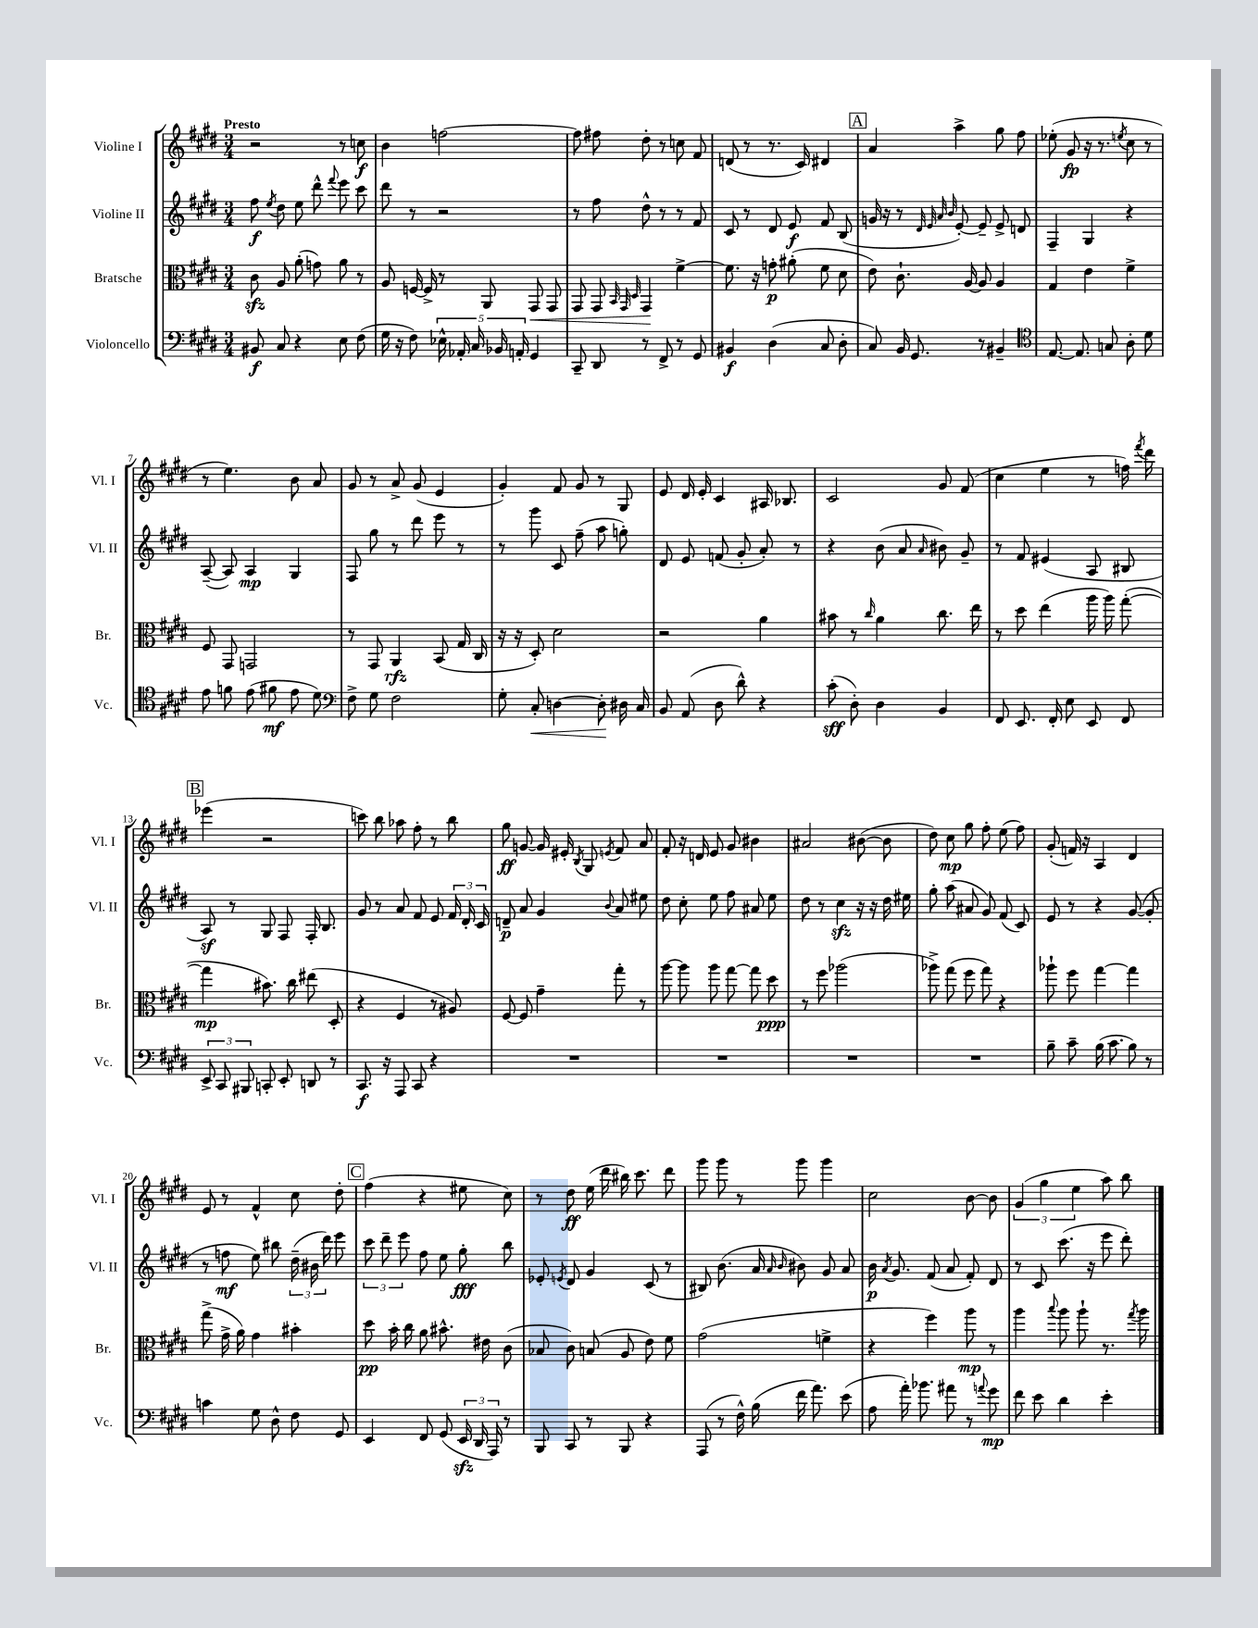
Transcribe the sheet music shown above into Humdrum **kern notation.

**kern	**dynam	**kern	**dynam	**kern	**dynam	**kern	**dynam
*part4	*part4	*part3	*part3	*part2	*part2	*part1	*part1
*staff4	*staff4	*staff3	*staff3	*staff2	*staff2	*staff1	*staff1
*I"Violoncello	*	*I"Bratsche	*	*I"Violine II	*	*I"Violine I	*
*I'Vc.	*	*I'Br.	*	*I'Vl. II	*	*I'Vl. I	*
*clefF4	*	*clefC3	*	*clefG2	*	*clefG2	*
*k[f#c#g#d#]	*	*k[f#c#g#d#]	*	*k[f#c#g#d#]	*	*k[f#c#g#d#]	*
*M3/4	*	*M3/4	*	*M3/4	*	*M3/4	*
=1	=1	=1	=1	=1	=1	=1	=1
!	!	!	!	!	!	!LO:TX:a:B:t=Presto	!
8BB#X/	f	8c#zz\	.	8ff#\	f	2r	.
.	.	.	.	8qee/	.	.	.
8C#/	.	8A/	.	8dd#\	.	.	.
4r	.	(8a'\	.	8ee\	.	.	.
.	.	8gn\)	.	8ddd#^^\	.	.	.
.	.	.	.	8qqfff#/	.	.	.
8E\	.	8a\	.	8eee\	.	8r	.
(8F#\	.	8r	.	8ccc#\	.	8ccn\	f
=2	=2	=2	=2	=2	=2	=2	=2
16G#\	.	8A/	.	8ddd#\	.	4b\	.
16r	.	.	.	.	.	.	.
8F#\)	.	[16Fn/	.	8r	.	.	.
.	.	16F^/]	.	.	.	.	.
20E-X^^\	.	8r	.	2r	.	[2ffn\	.
20AA-X'/	.	.	.	.	.	.	.
20C#/	.	.	.	.	.	.	.
.	.	8AA/	.	.	.	.	.
20BB-X/	.	.	.	.	.	.	.
20AAn'/	.	.	.	.	.	.	.
!	!	!	!LO:HP:b	!	!	!	!
4GG#/	.	8GG#/	<	.	.	.	.
.	.	8GG#/	.	.	.	.	.
=3	=3	=3	=3	=3	=3	=3	=3
8CC#~/	.	8GG#/	.	8r	.	8ff\]	.
8DD#/	.	8GG#/	.	8ff#\	.	8ff#X\	.
.	.	32qqBB/	.	.	.	.	.
.	.	32qqGG#/	.	.	.	.	.
.	.	32qqD#/	.	.	.	.	.
8r	.	4GG#/	.	8dd#^^\	.	8dd#'\	.
8FF#^/	.	.	.	8r	.	8r	.
8r	.	[4f#^\	[	8r	.	8ccn\	.
8GG#/	.	.	.	8f#/	.	8f#/	.
=4	=4	=4	=4	=4	=4	=4	=4
4BB#X/	f	8.f#\]	.	8c#/	.	(8dn/	.
.	.	.	.	8r	.	8r	.
.	.	16r	.	.	.	.	.
(4D#\	.	8gn'\	p	8d#/	.	8.r	.
.	.	(8a#X'\	.	8e/	f	.	.
.	.	.	.	.	.	16c#/)	.
8C#/	.	8f#\	.	8f#/	.	4d#X/	.
8D#'\	.	8d#\	.	(8B/	.	.	.
!!LO:REH:place=s1:t=A
=5	=5	=5	=5	=5	=5	=5	=5
8C#/)	.	8e\)	.	16gn/	.	4a/	.
.	.	.	.	16r	.	.	.
16BB/	.	8.c#`\	.	8r	.	.	.
8.GG#/	.	.	.	.	.	.	.
.	.	.	.	32qqd#/	.	.	.
.	.	.	.	32qqe/	.	.	.
.	.	.	.	32qqa/	.	.	.
.	.	.	.	32qqb/	.	.	.
.	.	.	.	[8e'/)	.	4aa^\	.
.	.	[16A/	.	.	.	.	.
8r	.	8A/]	.	8e~/]	.	.	.
4BB#X~/	.	4A/	.	8e^/	.	8gg#\	.
.	.	.	.	8dn/	.	8ff#\	.
=6	=6	=6	=6	=6	=6	=6	=6
*clefC4	*	*	*	*	*	*	*
[8.E/	.	4G#/	.	4F#~/	.	(8ee-X'\	.
.	.	.	.	.	.	8g#/	fp
8.E/]	.	.	.	.	.	.	.
.	.	4e\	.	4G#/	.	16r	.
.	.	.	.	.	.	8.r	.
8Gn/	.	.	.	.	.	.	.
.	.	.	.	.	.	8qeen/	.
8A'\	.	4f#^\	.	4r	.	8cc#\	.
8d#\	.	.	.	.	.	8r	.
!!LO:LB:g=z
=7	=7	=7	=7	=7	=7	=7	=7
8e\	.	8F#/	.	([8A~/	.	8r	.
8fn\	.	8GG#/	.	8A/])	.	4.ee\)	.
(8e\	.	2GGn/	.	4A/	mp	.	.
8f#X\	mf	.	.	.	.	.	.
8e\	.	.	.	4G#/	.	8b\	.
8d#\)	.	.	.	.	.	8a/	.
=8	=8	=8	=8	=8	=8	=8	=8
*clefF4	*	*	*	*	*	*	*
8F#^\	.	8r	.	8F#/	.	8g#/	.
8G#\	.	8GG#/	.	8gg#\	.	8r	.
2F#\	.	4AA/	rfz	8r	.	8a^/	.
.	.	.	.	8ddd#\	.	(8g#/	.
.	.	(8BB/	.	8eee\	.	4e/	.
.	.	16G#/	.	8r	.	.	.
.	.	16C#/	.	.	.	.	.
=9	=9	=9	=9	=9	=9	=9	=9
8G#'\	.	16r	.	8r	.	4g#'/)	.
.	.	16r	.	.	.	.	.
!	!LO:HP:b	!	!	!	!	!	!
8C#'/	<	8D#'/)	.	8ggg#\	.	.	.
[4Dn\	.	2d#\	.	8c#/	.	8f#/	.
.	.	.	.	(8ff#~\	.	8g#/	.
8D'\]	.	.	.	8aa\	.	8r	.
16D#X\	[	.	.	8ggn'\)	.	8G#/	.
16C#/	.	.	.	.	.	.	.
=10	=10	=10	=10	=10	=10	=10	=10
8BB/	.	2r	.	8d#/	.	8e/	.
(8AA/	.	.	.	8e/	.	16d#/	.
.	.	.	.	.	.	16e'/	.
8D#\	.	.	.	(8fn/	.	4c#/	.
8d#^^\)	.	.	.	8g#'/	.	.	.
4r	.	4a\	.	8a'/)	.	16A#X/	.
.	.	.	.	.	.	8.B-X/	.
.	.	.	.	8r	.	.	.
=11	=11	=11	=11	=11	=11	=11	=11
(8c#'\	sff	8b#X\	.	4r	.	2c#/	.
8D#'\)	.	8r	.	.	.	.	.
.	.	16qqcc#/	.	.	.	.	.
4D#\	.	4a\	.	(8b\	.	.	.
.	.	.	.	8a/	.	.	.
.	.	.	.	16qqa/	.	.	.
4BB/	.	8.cc#\	.	8b#X\)	.	8g#/	.
.	.	.	.	8g#~/	.	(8f#/	.
.	.	16ee\	.	.	.	.	.
=12	=12	=12	=12	=12	=12	=12	=12
8FF#/	.	8r	.	8r	.	4cc#\	.
8.EE/	.	8dd#\	.	8f#/	.	.	.
.	.	(4ee\	.	(4e#X/	.	4ee\	.
16FF#'/	.	.	.	.	.	.	.
8E\	.	.	.	.	.	.	.
8EE/	.	16aa\	.	8A/	.	8r	.
.	.	16aa\)	.	.	.	.	.
8FF#/	.	([8gg#'\	.	8B#X/	.	16ffn\)	.
.	.	.	.	.	.	8qfff#/	.
.	.	.	.	.	.	16ddd#\	.
!!LO:LB:g=z
!!LO:REH:place=s1:t=B
=13	=13	=13	=13	=13	=13	=13	=13
12EE^/	.	4gg#\]	mp	8Az/)	.	(4eee-X\	.
12CC#/	.	.	.	.	.	.	.
.	.	.	.	8r	.	.	.
12BBB#X/	.	.	.	.	.	.	.
8CCn'/	.	8.b#X\)	.	8G#/	.	2r	.
8EE'/	.	.	.	8F#/	.	.	.
.	.	16cc#\	.	.	.	.	.
8DDn/	.	(8ee#X\	.	16F#'/	.	.	.
.	.	.	.	8.B/	.	.	.
8r	.	8D#'/	.	.	.	.	.
=14	=14	=14	=14	=14	=14	=14	=14
8.CC#/	f	4r	.	8g#/	.	8cccn\)	.
.	.	.	.	8r	.	8bb\	.
16r	.	.	.	.	.	.	.
8AAA/	.	4F#/	.	8a/	.	8aa-X\	.
8CC#/	.	.	.	8f#/	.	8ff#'\	.
4r	.	8r	.	8e/	.	8r	.
.	.	8A#X/)	.	24f#/	.	8bb\	.
.	.	.	.	24d#'/	.	.	.
.	.	.	.	24c#/	.	.	.
=15	=15	=15	=15	=15	=15	=15	=15
2.r	.	[8F#/	.	8dn~/	p	8gg#\	ff
.	.	8F#/]	.	8a/	.	[8gn/	.
.	.	4g#~\	.	4g#/	.	16g/]	.
.	.	.	.	.	.	16e#X'/	.
.	.	.	.	.	.	8qB/	.
.	.	.	.	.	.	8G#/	.
.	.	.	.	8qqb/	.	8qen/	.
.	.	8gg#'\	.	8a/	.	8f#/	.
.	.	8r	.	8ee#X\	.	8a/	.
=16	=16	=16	=16	=16	=16	=16	=16
2.r	.	[8aa\	.	8dd#\	.	8f#'/	.
.	.	8aa\]	.	8cc#'\	.	16r	.
.	.	.	.	.	.	16dn/	.
.	.	8aa\	.	8ee\	.	8e/	.
.	.	[8gg#\	.	8ff#\	.	8g#/	.
.	.	8gg#\]	.	8a#X/	.	4b#X\	.
.	.	8dd#\	ppp	8ee\	.	.	.
=17	=17	=17	=17	=17	=17	=17	=17
2.r	.	8r	.	8dd#\	.	2a#X/	.
.	.	8ff#\	.	8r	.	.	.
.	.	(2aa-X\	.	4cc#zz\	.	.	.
.	.	.	.	16r	.	([8b#X\	.
.	.	.	.	16r	.	.	.
.	.	.	.	16dd#\	.	8b#\]	.
.	.	.	.	16ee#X\	.	.	.
=18	=18	=18	=18	=18	=18	=18	=18
2.r	.	8aa-X^\)	.	8gg#'\	.	8dd#\)	.
.	.	(8gg#\	.	(8aa\	.	8cc#\	mp
.	.	8ff#\	.	8a#X/	.	8gg#\	.
.	.	8gg#\)	.	8g#/)	.	8ff#'\	.
.	.	4r	.	(8f#/	.	(8ee\	.
.	.	.	.	8c#/)	.	8ff#\)	.
=19	=19	=19	=19	=19	=19	=19	=19
8B~\	.	8aa-X`\	.	8e/	.	(8g#'/	.
8c#~\	.	8ff#\	.	8r	.	16fn/)	.
.	.	.	.	.	.	16r	.
(16B\	.	[4gg#\	.	4r	.	4A/	.
8.c#\	.	.	.	.	.	.	.
8B\)	.	4gg#\]	.	([8g#/	.	4d#/	.
8r	.	.	.	8g#'/]	.	.	.
!!LO:LB:g=z
=20	=20	=20	=20	=20	=20	=20	=20
4cn\	.	(8gg#^\	.	8r	.	8e/	.
.	.	16g#^\	.	8ffn\	mf	8r	.
.	.	16a\)	.	.	.	.	.
8G#\	.	4g#\	.	8ee\)	.	4f#^^/	.
8D#^^\	.	.	.	8bb#X\	.	.	.
8F#\	.	4b#X'\	.	(24dd#~\	.	8cc#\	.
.	.	.	.	24b#X\	.	.	.
.	.	.	.	24ddd#\)	.	.	.
8GG#/	.	.	.	8eee\	.	8dd#'\	.
!!LO:REH:place=s1:t=C
=21	=21	=21	=21	=21	=21	=21	=21
4EE/	.	8dd#\	pp	12ccc#\	.	(4ff#\	.
.	.	.	.	12ddd#~\	.	.	.
.	.	16b'\	.	.	.	.	.
.	.	.	.	12eee\	.	.	.
.	.	16cc#\	.	.	.	.	.
8FF#/	.	8a\	.	8ff#\	.	4r	.
(8GG#/	.	8.b#X^^\	.	8ee\	.	.	.
24EEzz/	.	.	.	8gg#'\	fff	8ee#X\	.
24DD#/	.	.	.	.	.	.	.
.	.	16e#X\	.	.	.	.	.
24AAA/)	.	.	.	.	.	.	.
8r	.	(8c#\	.	8bb\	.	8cc#\)	.
=22	=22	=22	=22	=22	=22	=22	=22
8BBB/	.	8B-X/	.	8e-X'/	.	8r	.
.	.	.	.	8qen/	.	.	.
8CC#/	.	8c#\)	.	8d#/	.	8dd#\	ff
8r	.	(8Bn/	.	4g#/	.	(16ee\	.
.	.	.	.	.	.	16ddd#\	.
8BBB/	.	8A/	.	.	.	16bb#X\)	.
.	.	.	.	.	.	8.ccc#\	.
4r	.	8e\)	.	(8c#/	.	.	.
.	.	8f#\	.	8r	.	8ddd#\	.
=23	=23	=23	=23	=23	=23	=23	=23
(8AAA/	.	(2g#\	.	8B#X/)	.	8ggg#\	.
8r	.	.	.	(8.b\	.	8ggg#\	.
16F#^^\)	.	.	.	.	.	8r	.
(16B\	.	.	.	16a/	.	.	.
.	.	.	.	16qqa/	.	.	.
.	.	.	.	16qqb/	.	.	.
16f#\	.	.	.	8b#X\)	.	8ggg#\	.
8.a\)	.	.	.	.	.	.	.
.	.	4fn^\	.	8g#/	.	4ggg#\	.
(8e\	.	.	.	8a/	.	.	.
=24	=24	=24	=24	=24	=24	=24	=24
8A\	.	4r	.	16b\	p	2cc#\	.
.	.	.	.	8qa/	.	.	.
.	.	.	.	8.g#/	.	.	.
16a'\)	.	.	.	.	.	.	.
8.b-X\	.	.	.	.	.	.	.
.	.	4ff#\)	.	(8f#/	.	.	.
8a#X\	.	.	.	8a/	.	.	.
8r	.	8aa\	mp	8f#'/)	.	[8b\	.
8qqan/	.	.	.	.	.	.	.
8g#\	mp	8r	.	8d#/	.	8b\]	.
=25	=25	=25	=25	=25	=25	=25	=25
8f#\	.	4aa\	.	8r	.	(6g#/	.
8e\	.	.	.	8c#/	.	.	.
.	.	.	.	.	.	6gg#\	.
.	.	8qqbb/	.	.	.	.	.
4d#\	.	8aa\	.	(8.ccc#\	.	.	.
.	.	.	.	.	.	6ee\	.
.	.	8aa`\	.	.	.	.	.
.	.	.	.	16r	.	.	.
4e'\	.	8.r	.	8eee\	.	8aa\)	.
.	.	.	.	8ddd#'\)	.	8bb\	.
.	.	8qgg#/	.	.	.	.	.
.	.	16aa\	.	.	.	.	.
==	==	==	==	==	==	==	==
*-	*-	*-	*-	*-	*-	*-	*-
